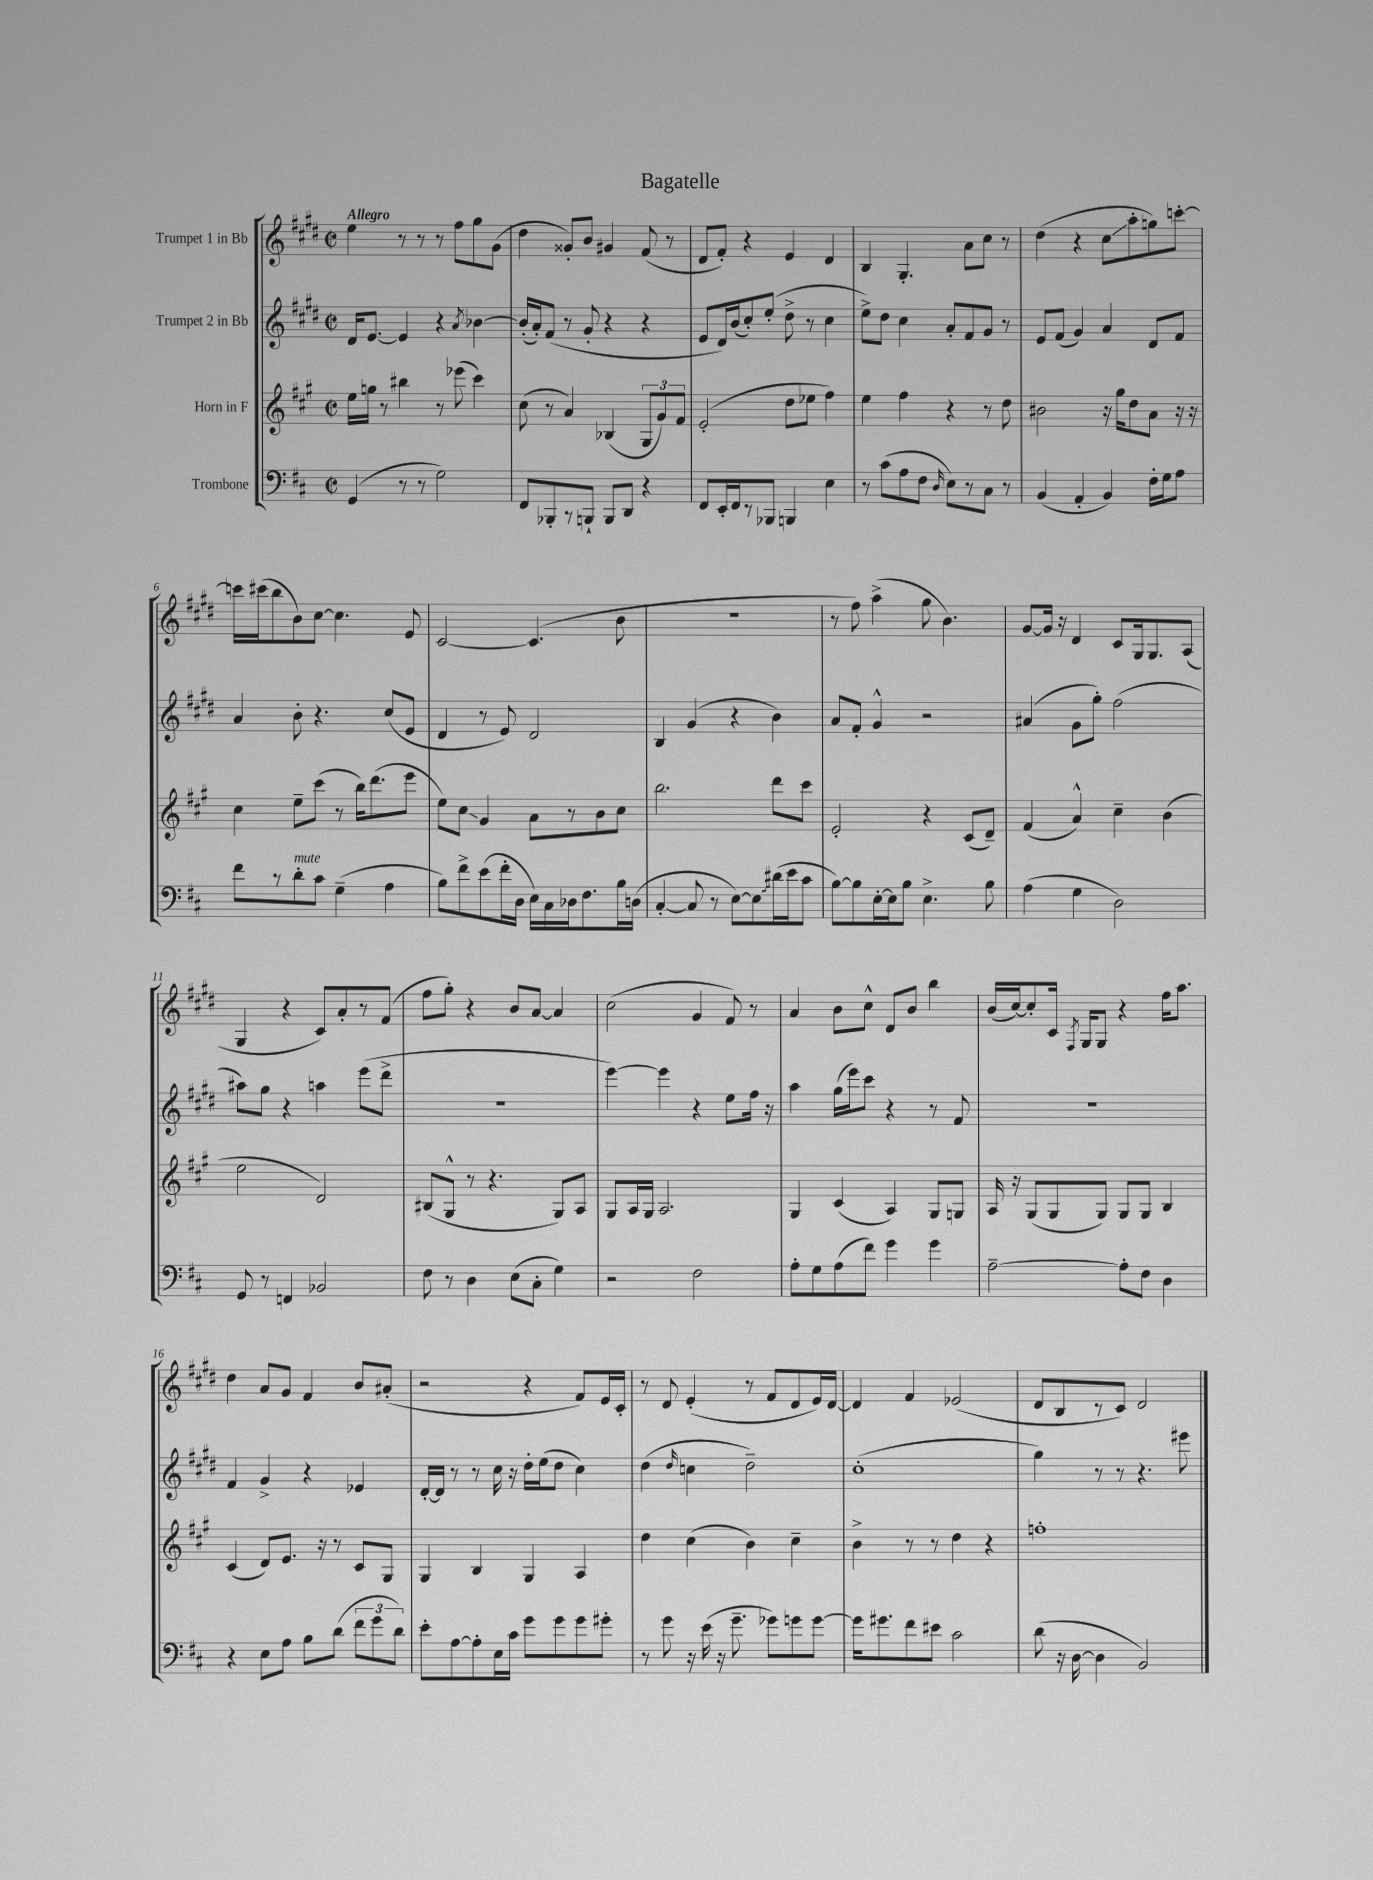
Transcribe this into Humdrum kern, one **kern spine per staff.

**kern	**kern	**kern	**kern
*staff4	*staff3	*staff2	*staff1
*clefF4	*clefG2	*clefG2	*clefG2
*k[f#c#]	*k[f#c#g#]	*k[f#c#g#d#]	*k[f#c#g#d#]
*M2/2	*M2/2	*M2/2	*M2/2
*met(c|)	*met(c|)	*met(c|)	*met(c|)
(4GG/	16ee\LL	16d#/LK	4ee\
.	16gg\JJ	[8.e/J	.
.	8r	.	.
8r	4bb#\	4e/]	8r
8r	.	.	8r
2G\)	8r	4r	8r
.	(8eee-\	.	8ff#\L
.	.	8qa/	.
.	4ccc#\)	[4b-\	8gg#\
.	.	.	(8g#\J
=	=	=	=
8FF#/L	(8cc#\	(16b-'/]LL	4dd#\
.	.	16a'/J)	.
8BBB-'/	8r	(8f#/J	.
8r	4a/)	8r	8g##'/L)
8BBB`/J	.	8g#'/	8b/J
8BBB/L	(4B-/	4r	4g#/
8DD/J	.	.	.
4r	12G#/L	4r	(8f#/
.	12g#/)	.	.
.	.	.	8r
.	12f#/J	.	.
=	=	=	=
8FF#/L	(2e'/	8e/L	8d#/L
16EE'/L	.	16d#/L)	8f#'/J)
16FF#/J	.	(16b/J	.
8r	.	8cc#'/)	4r
8BBB-/J	.	(8ee'/J	.
4BBB/	8dd\L	8dd#^\	4e/
.	8ee-\J	8r	.
4E\	4ff#\)	4cc#\	4d#/
=	=	=	=
8r	4ee\	8ee^\L)	4B/
(8c#\L	.	8dd#\J	.
8A\	4ff#\	4cc#\	4.G#'/
8F#\J	.	.	.
16qqD/	.	.	.
8E\L)	4r	8a'/L	.
8r	.	8f#/	8a\L
8C#\J	8r	8g#/J	8cc#\J
8r	8dd\	8r	8r
=	=	=	=
(4BB/	2b#\	8e/L	(4dd#\
.	.	(8f#/J	.
4AA'/	.	4g#/)	4r
4BB/)	16r	4a/	8cc#\L
.	16gg#\LK	.	.
.	8dd\	.	8aa'\
16F#'\LL	8a\J	8d#/L	8gg\)
16G\J	.	.	.
8A\J	16r	8f#/J	[8ccc'\J
.	16r	.	.
=	=	=	=
8f#\L	4cc#\	4a/	16ccc\]LL
.	.	.	(16ccc#\J
8r	.	.	8bb\
8d'\	8ee~\L	8b'\	8b\)
8c#\J	(8ccc#\J	4.r	[8cc#\J
(4G~\	8r	.	4.cc#\]
.	16bb\LK)	.	.
.	(8.ddd\	.	.
4A\	.	(8cc#/L	.
.	8eee\J	8e/J	8e/
=	=	=	=
8B\L)	8ee\L)	4d#/	[2c#/
8f#^\	8cc#\J	.	.
(8e\	4g#/	8r	.
16f#'\L	.	8e/)	.
16D\JJ	.	.	.
16E\LL)	8a\L	2d#/	(4.c#/]
16C#\	.	.	.
16D-\J	8r	.	.
8.F#\	.	.	.
.	8b\	.	.
16B\L	8cc#\J	.	8b\
(16D\JJ	.	.	.
=	=	=	=
[4C#'/	2.bb\	4B/	1r
8C#/]	.	(4g#/	.
8r	.	.	.
[8E\L)	.	4r	.
8E\]	.	.	.
(16d#\L	8ddd\L	4b\)	.
16e\J	.	.	.
8c#\J	8ccc#\J	.	.
=	=	=	=
[8B\L)	2e'/	8a/L	8r
8B\]	.	8f#'/J	8ff#\)
[16E'\L	.	4g#^^/	(4aa^\
16E\]J	.	.	.
8B\J	.	.	.
4.E^\	4r	2r	8gg#\
.	.	.	4.b\)
.	(8c#/L	.	.
8B\	8d~/J)	.	.
=	=	=	=
(4A\	(4f#/	(4a#/	[8g#/L
.	.	.	16g#/]Jk
.	.	.	16r
4G\	4a^^/)	8g#\L	4d#/
.	.	8gg#'\J)	.
2D\)	4cc#~\	(2ff#\	8c#/L
.	.	.	16G#/k
.	.	.	8.G#/
.	(4b\	.	.
.	.	.	(8A/J
=	=	=	=
8GG/	2ee\	8aa#\L)	4G#/
8r	.	8gg#\J	.
4FF/	.	4r	4r
2BB-/	2d/)	4aa\	8c#/L)
.	.	.	8a'/
.	.	(8eee\L	8r
.	.	8ddd#^\J	(8f#/J
=	=	=	=
8F#\	(8B#/L	1r	8ff#\L
8r	8G#^^/J	.	8gg#'\J)
4D\	8r	.	4r
.	4.r	.	.
(8E\L	.	.	8b/L
8C#'\J	.	.	[8a/J
4G\)	8G#/L)	.	4a/]
.	8A/J	.	.
=	=	=	=
2r	8G#/L	[4eee\)	(2cc#\
.	16A/L	.	.
.	16G#/JJ	.	.
.	2.A/	4eee\]	.
2F#\	.	4r	4g#/
.	.	8ee\L	8f#/)
.	.	16ff#\Jk	8r
.	.	16r	.
=	=	=	=
8A'\L	4G#/	4aa\	4a/
8G\	.	.	.
(8A\	(4c#/	(16gg#\LL	8b\L
.	.	16eee\J)	.
8f#\J)	.	8ccc#\J	8cc#^^\J
4g\	4A/)	4r	8d#/L
.	.	.	8b/J
4g\	8G#/L	8r	4bb\
.	8G/J	8f#/	.
=	=	=	=
[2A~\	16A/	1r	(16b/LL
.	16r	.	[16cc#/J)
.	(8G#/L	.	8cc#'/]
.	8G#/	.	16c#/Jk
.	.	.	8qF#/
.	.	.	16G#/LK
.	8G#/J)	.	8G#/J
8A'\]L	8G#/L	.	4r
8F#\J	8G#/J	.	.
4D\	4B/	.	16ff#\LK
.	.	.	8.aa\J
=	=	=	=
4r	(4c#/	4f#/	4dd#\
8E\L	8d/L)	4g#^/	8a/L
8A\J	8.e/J	.	8g#/J
8B\L	.	4r	4f#/
.	16r	.	.
(8d\J	8r	.	.
12f#\L	8c#/L	4e-/	8b/L
12g\	.	.	.
.	8G#/J	.	(8a#'/J
12d\J)	.	.	.
=	=	=	=
8e'\L	4G#/	[16d#'/LL	2r
.	.	16d#/]JJ	.
[8A\	.	8r	.
8A'\]	4B/	8r	.
16E\L	.	16cc#\	.
16c#\JJ	.	16r	.
8g\L	4G#/	16dd#'\LL	4r
.	.	(16ee\J	.
8g\	.	8dd#\J	.
8g\	4A/	4cc#\)	8f#/L)
8g#'\J	.	.	16e/L
.	.	.	16c#'/JJ
=	=	=	=
8r	4dd\	(4dd#\	8r
8g\	.	.	8d#/
.	.	16qqdd#/	.
16r	(4cc#\	4cc\	(4e'/
(16e\	.	.	.
16r	.	.	.
8.g~\	.	.	.
.	4b\)	2dd#~\)	8r
8g-\L)	.	.	8f#/L
8g\	4cc#~\	.	8d#/
[8g\J	.	.	16e/L)
.	.	.	[16d#/JJ
=	=	=	=
16g\]LK	4b^\	(1cc#'	4d#/]
8.g#\	.	.	.
8f#\	8r	.	4f#/
8e#\J	8r	.	.
2c#\	4dd\	.	(2e-/
.	4r	.	.
=	=	=	=
(8d\	1ff'	4gg#\)	8d#/L
16r	.	.	8B/
[16D\	.	.	.
4D\]	.	8r	8r
.	.	8r	8c#/J)
2BB/)	.	4.r	2d#/
.	.	8eee#\	.
==	==	==	==
*-	*-	*-	*-
